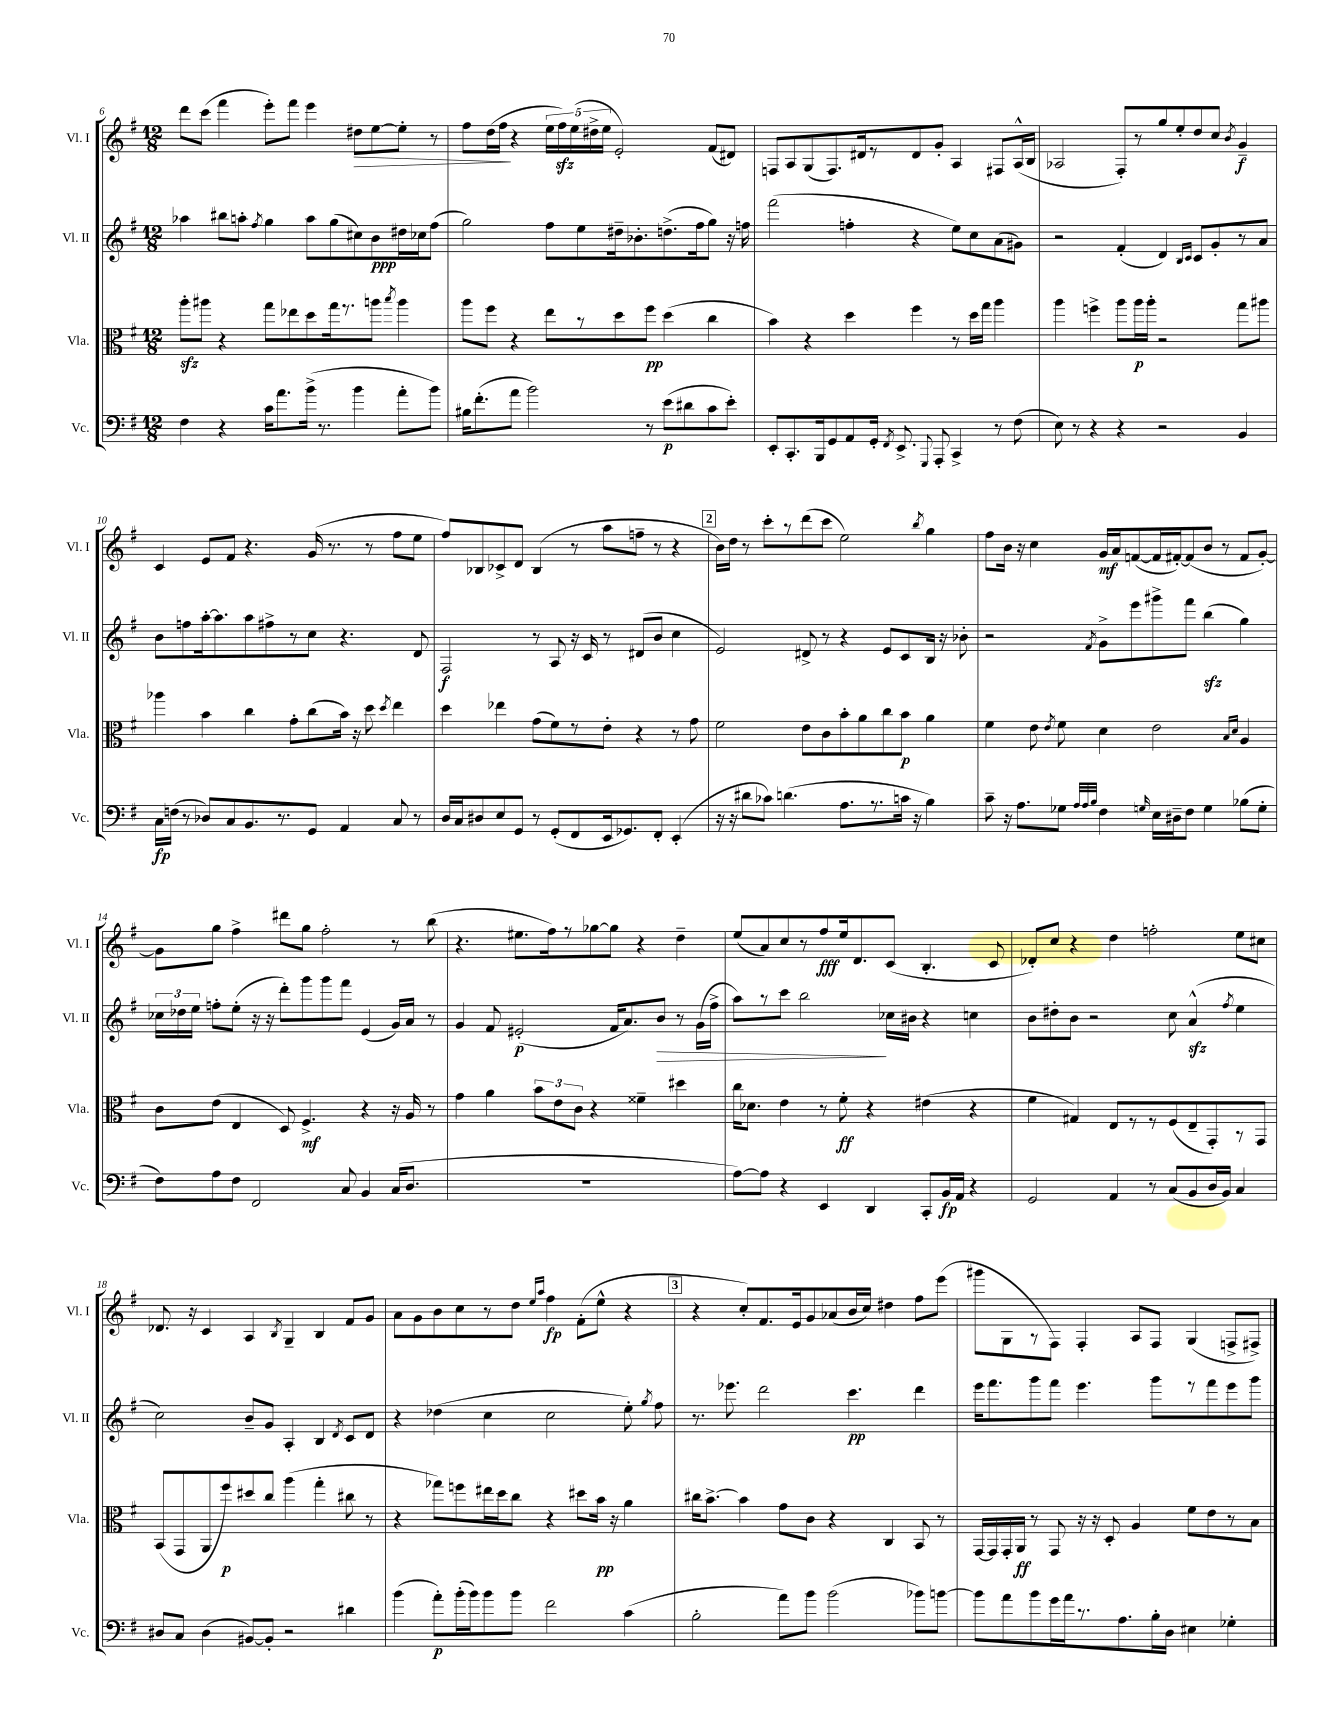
<<
\new StaffGroup <<
\new Staff = "s0" \with { instrumentName = "Vl. I" shortInstrumentName = "Vl. I" } {
    \clef treble \key g \major \numericTimeSignature \time 12/8
    \autoBeamOff d'''8[ c'''8]( fis'''4 e'''8[-.) fis'''8] e'''4 dis''8[\> e''8~ e''8]-. r8 |
    fis''8[ d''16( fis''16]\! r4 \tuplet 5/4 { e''16[ fis''16\sfz) e''16( dis''16-> e''16] } e'2-.) fis'8[( dis'8]) |
    f8[ a8 g8( f8.) dis'16 r8 dis'8 g'8]-. a4 fis8[ a16-^( b16] |
    aes2 fis8[-.) r8 g''8 e''8-. d''8 c''8] \acciaccatura { b'8 } g'4--\f |
    c'4 e'8[ fis'8] r4. g'16( r8. r8 fis''8[ e''8] |
    fis''8[) bes8 ces'8-> d'8] bes4( r8 a''8[ f''8]-- r8 r4 |
    \mark \markup { \box "2" } b'16[) d''16] r8 c'''8[-. r8 d'''8( c'''8] e''2) \acciaccatura { b''8 } g''4 |
    fis''8[ b'16] r16 c''4 g'16[\mf a'16 f'8~( f'16 fis'16~-.) fis'8( b'8] r8 fis'8[ g'8]~-.) |
    g'8[ g''8] fis''4-> dis'''8[ g''8] fis''2-. r8 b''8( |
    r4. eis''8.[ fis''16) r8 ges''8~ ges''8] r4 d''4-- |
    e''8[( a'8) c''8 r8 fis''8\fff e''16 d'8. c'8]( b4.-. c'8 |
    des'8[-.) c''8] r4 d''4 f''2-. e''8[ cis''8] |
    des'8. r16 c'4 a4 \acciaccatura { b8 } g4-- b4 fis'8[ g'8] |
    a'8[ g'8 b'8 c''8 r8 d''8] \grace { e''16[ a''16] } fis''4\fp fis'8[-.( e''8]-^ r4 |
    \mark \markup { \box "3" } r4 c''8[-.) fis'8. e'16 g'8 aes'8( b'16 c''16]) dis''4 fis''8[ e'''8]( |
    gis'''8[ g8 r8 fis8]) fis4-. a8[ fis8] g4( f8[-> fis8]->) \bar "|." |
}
\new Staff = "s1" \with { instrumentName = "Vl. II" shortInstrumentName = "Vl. II" } {
    \clef treble \key g \major \numericTimeSignature \time 12/8
    \autoBeamOff aes''4 bis''8[ a''8]-. \acciaccatura { fis''8 } g''4 a''8[ g''8( cis''8) b'8\ppp dis''16 ces''16 fis''8]( |
    g''2) fis''8[ e''8 dis''16-- bes'8.-. d''8.->( fis''16 g''8]) r16 f''16 |
    fis'''2( f''4-. r4 e''8[) c''8 a'8( gis'8]) |
    r2 fis'4-.( d'4) \grace { b16[ c'16] } c'8[ g'8-. r8 a'8] |
    b'8[ f''8 a''16~-. a''8. a''8 fis''8-> r8 c''8] r4. d'8 |
    fis2\f r8 a8 r16 c'16 r8 dis'8[( b'8] c''4 |
    \mark \markup { \box "2" } e'2) dis'8-> r8 r4 e'8[ c'8 b16] r16 bes'8-. |
    r2 \acciaccatura { fis'8 } g'8[-> e'''8 gis'''8-> fis'''8] b''4\sfz( g''4) |
    \tuplet 3/2 { ces''16[ des''16 e''16] } f''8[-. e''8]-.( r16 r16 d'''8[-.) g'''8 g'''8 fis'''8] e'4( g'16[) a'16] r8 |
    g'4 fis'8 eis'2-.\p( fis'16[ a'8.) b'8]\> r8 g'16[( fis''16]-> |
    a''8[) r8 c'''8] b''2\! ces''16[ bis'16] r4 c''4 |
    b'8[ dis''8-. b'8] r2 c''8 a'4-^\sfz( \acciaccatura { fis''8 } e''4 |
    c''2) b'8[-- g'8] a4-. b4 \acciaccatura { d'8 } c'8[ d'8] |
    r4 des''4( c''4 c''2 e''8-.) \acciaccatura { g''8 } fis''8 |
    \mark \markup { \box "3" } r8. ees'''8. d'''2 c'''4.\pp d'''4 |
    e'''16[ fis'''8. g'''8 fis'''8] e'''4. g'''8[ r8 fis'''8 e'''8 g'''8] \bar "|." |
}
\new Staff = "s2" \with { instrumentName = "Vla." shortInstrumentName = "Vla." } {
    \clef alto \key g \major \numericTimeSignature \time 12/8
    \autoBeamOff a''8[-.\sfz ais''8] r4 g''8[ ees''8 d''8 g''16 r8. a''8] \acciaccatura { b''8 } a''4 |
    a''8[ fis''8] r4 e''8[ r8 d''8 fis''8]\pp d''4( c''4 |
    b'4) r4 d''4 fis''4 r8 d''16[ g''16] a''4 |
    a''4 f''4-> a''8[ a''16\p a''16]-. r2 g''8[ ais''8] |
    aes''4 b'4 c''4 g'8[-. c''8( b'16]) r16 d''8 \acciaccatura { d''8 } e''4 |
    d''4 ees''4 g'8[( fis'8) r8 e'8]-. r4 r8 g'8 |
    \mark \markup { \box "2" } fis'2 e'8[ c'8 b'8-. a'8 c''8 b'8]\p a'4 |
    fis'4 e'8 \acciaccatura { e'8 } fis'8 d'4 e'2 \grace { b16[ d'16] } a4 |
    c'8[ e'8]( e4 d8) fis4.->\mf r4 r16 a16 r8 |
    g'4 a'4 \tuplet 3/2 { b'8[ e'8 c'8] } r4 fisis'4-- dis''4 |
    c''16[ des'8.] e'4 r8 fis'8-.\ff r4 eis'4( r4 |
    fis'4 gis4) e8[ r8 r8 fis8( e8-- g,8-.) r8 g,8] |
    b,8[( g,8 a,8 fis''8\p) dis''8 c''8] a''4( g''4-. cis''8 r8 |
    r4 ges''8[) f''8 eis''16 d''16 c''8] r4 dis''8[ b'16]\pp r16 a'4 |
    \mark \markup { \box "3" } cis''16[ b'8.]~-> b'4 g'8[ c'8] r4 c4 b,8 r8 |
    g,16[~ g,16 g,16-. a,16]\ff r8 g,8 r16 r16 d8-. a4 fis'8[ e'8 r8 b8] \bar "|." |
}
\new Staff = "s3" \with { instrumentName = "Vc." shortInstrumentName = "Vc." } {
    \clef bass \key g \major \numericTimeSignature \time 12/8
    \autoBeamOff fis4 r4 c'16[ a'8. b'16]->( r8. b'4 a'8[-. b'8]) |
    bis16[ fis'8.-.( a'8] b'2) r8 e'8[\p( dis'8 c'8 e'8]-.) |
    e,8[-. c,8.-. b,,16 g,8 a,8 g,16]-. \acciaccatura { fis,8 } e,8.-> \appoggiatura { g,,8 } a,,8-. c,4-> r8 fis8( |
    e8) r8 r4 r4 r2 b,4 |
    c16[\fp f16]( r8 des8[) c8 b,8. r8. g,8] a,4 c8 r8 |
    d16[ c16 dis8 e8 g,8] r8 g,8[-.( fis,8 e,16 ges,8.) fis,8]-. e,4-.( |
    \mark \markup { \box "2" } r16 r16 dis'8[ ces'8]) d'4.( a8.[ r8. c'16] r16 b4) |
    c'8-- r16 a8.[ ges8] \grace { a32[ a32 b32] } fis4 \grace { g16 } e16[ dis16-- fis8] g4 bes8[( g8]-. |
    fis8[) a8 fis8] fis,2 c8 b,4 c16[( d8.] |
    R1. |
    a8[~) a8] r4 e,4 d,4 c,8[-. b,16\fp a,16] r4 |
    g,2 a,4 r8 c8[( b,8 d16 b,16]) c4 |
    dis8[ c8] dis4( bis,8[~) bis,8]-. r2 dis'4 |
    b'4( a'8[-.\p) b'16-.( b'16) b'8 b'8] fis'2 c'4( |
    \mark \markup { \box "3" } b2-. a'8[) b'8] b'2( bes'8[) b'8]~ |
    b'8[ a'8 b'8 g'16 a'16 r8. a8. b16-. d16] eis4 ges4-. \bar "|." |
}
>>
>>
\layout { \context { \Score currentBarNumber = #6 } }
